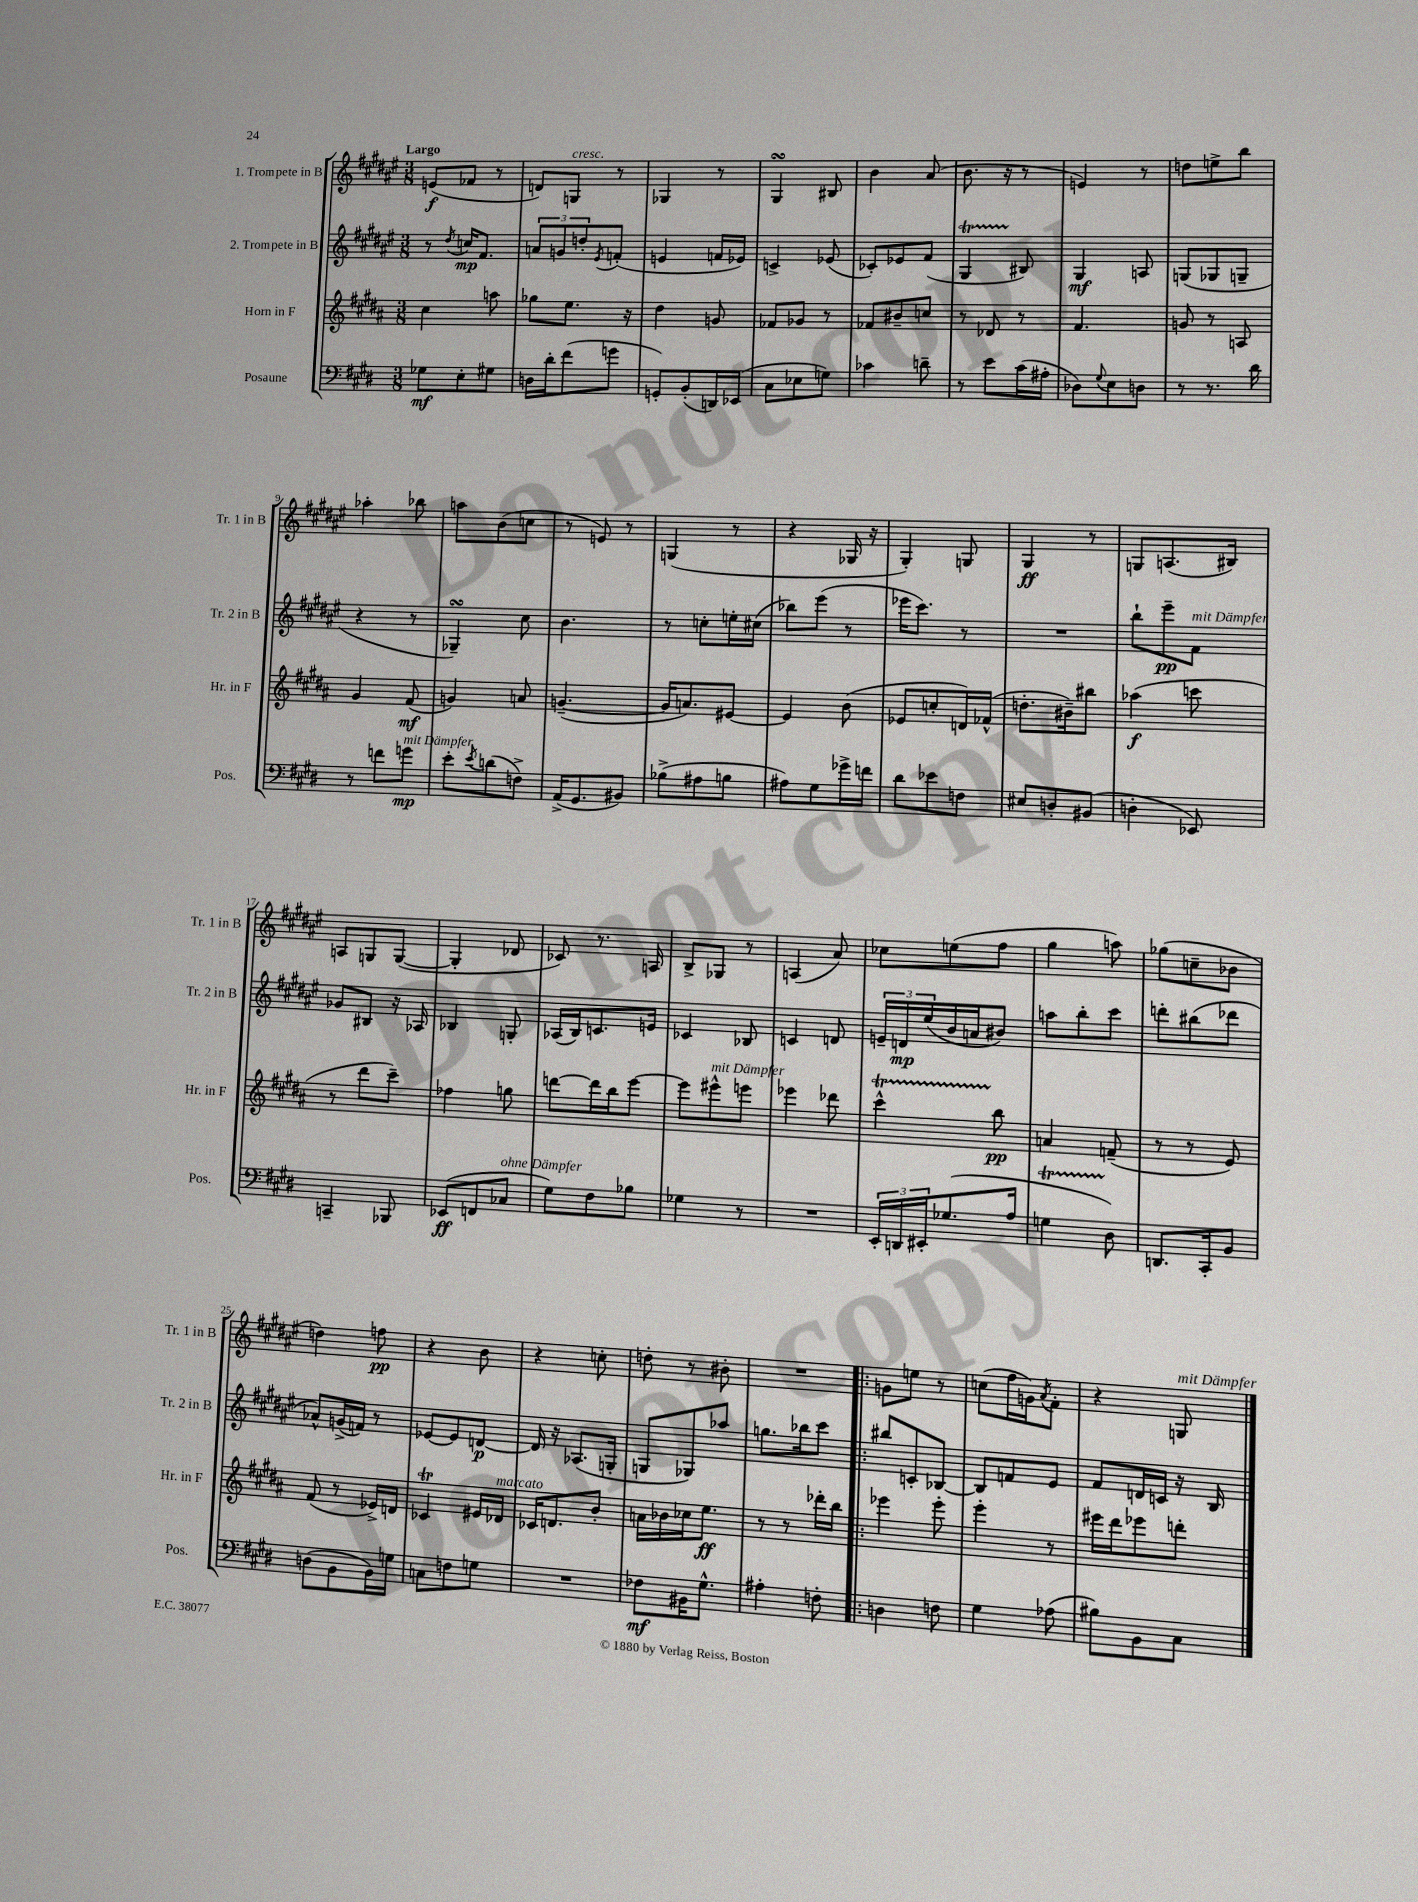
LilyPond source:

<<
\new StaffGroup <<
\new Staff = "s0" \with { instrumentName = "1. Trompete in B" shortInstrumentName = "Tr. 1 in B" } {
    \clef treble \key fis \major \numericTimeSignature \time 3/8 \tempo "Largo"
    e'8\f( fes'8 r8 |
    d'8) g8^\markup { \italic "cresc." } r8 |
    ges4 r8 |
    gis4\turn bis8 |
    b'4 ais'8( |
    b'8. r16 r8 |
    e'4) r8 |
    d''8 e''8-> b''8 |
    aes''4-. bes''8 |
    a''8 b'8( c''8 |
    r8 e'8) r8 |
    g4( r8 |
    r4 ges16 r16 |
    gis4-.) g8 |
    gis4\ff r8 |
    g8 a8.( bis16) |
    a8 g8 g8~( |
    g4-. des'8 |
    ces'8) r8. a16 |
    b8-> ges8 r8 |
    a4( ais'8) |
    ces''8 e''8( fis''8 |
    gis''4 a''8) |
    ges''8( c''8-- bes'8 |
    d''4) f''8\pp |
    r4 b'8 |
    r4 c''8-. |
    d''8-. r8 bis'8-. |
    R4. |
    \bar ".|:" g'8 e''8 r8 |
    c''8( fis''16 g'16) \acciaccatura { ais'8 } fis'8-. |
    r4 g8^\markup { \italic "mit Dämpfer" } \bar "|." |
}
\new Staff = "s1" \with { instrumentName = "2. Trompete in B" shortInstrumentName = "Tr. 2 in B" } {
    \clef treble \key fis \major \numericTimeSignature \time 3/8
    r8 \acciaccatura { dis''8 } c''16\mp fis'8. |
    \tuplet 3/2 { a'8 g'8 d''8-. } \acciaccatura { eis'8 } f'8-.( |
    e'4 f'16 ees'16) |
    c'4-> ees'8( |
    ces'8-.) ees'8 fis'8( |
    gis4\startTrillSpan bis8\stopTrillSpan) |
    gis4\mf a8 |
    g8( ges8 g8-- |
    r4 r8 |
    ges4--\turn) cis''8 |
    b'4. |
    r8 c''8-. e''16-. cis''16( |
    bes''8) eis'''8( r8 |
    ees'''16 cis'''8.) r8 |
    R4. |
    b''8-! eis'''8--\pp fis'8^\markup { \italic "mit Dämpfer" } |
    ges'8 bis8 r16 aes16 |
    bes4 g8-. |
    aes16( b16) c'8. e'16 |
    ces'4 bes8 |
    c'4 d'8 |
    \tuplet 3/2 { e'16-- d'16\mp eis''16( } b'16 a'16 bis'8) |
    a''8 b''8-. cis'''8 |
    d'''8-. bis''8( des'''8 |
    aes'8-^) g'16->( f'16) r8 |
    ees'8~ ees'8 d'8~\p |
    d'16 r16 aes8.( g16-. |
    g8 ges8) aes''8 |
    g''8. bes''16 cis'''8 |
    \bar ".|:" bis''8 c'8-. bes8~ |
    bes8 f'8 eis'8 |
    fis'8 d'16 c'16 r16 b16 \bar "|." |
}
\new Staff = "s2" \with { instrumentName = "Horn in F" shortInstrumentName = "Hr. in F" } {
    \clef treble \key b \major \numericTimeSignature \time 3/8
    cis''4 a''8 |
    ges''8 e''8. r16 |
    dis''4 g'8 |
    fes'8 ges'8 r8 |
    fes'8 bis'8-- c''8 |
    r8 des'8 r8 |
    fis'4. |
    g'8 r8 a8 |
    gis'4 fis'8\mf( |
    g'4) a'8 |
    g'4.~--( |
    g'16 a'8.) eis'8~ |
    eis'4 b'8( |
    ees'8 c''8-. d'16) fes'16-^( |
    d''8.-. bis'16--) bis''8 |
    aes''4\f( c'''8 |
    r8 dis'''8 cis'''8--) |
    fes''4 g''8 |
    d'''8~ d'''16 b''16 e'''8~ |
    e'''8 eis'''8-^^\markup { \italic "mit Dämpfer" } e'''8 |
    ees'''4 des'''8 |
    cis'''4-^\startTrillSpan b''8\stopTrillSpan\pp |
    a'4 f'8--( |
    r8 r8 e'8) |
    fis'8( r8 ees'16->) d'16 |
    ces'4\trill eis'16 des'16^\markup { \italic "marcato" } |
    ces'16 d'8. b'8-. |
    a'16 bes'16 ces''16 e''8.\ff |
    r8 r8 des'''16-. b''16 |
    \bar ".|:" ees'''4 ees'''8-. |
    e'''4-. r8 |
    eis'''16 dis'''16 ees'''8 d'''8-. \bar "|." |
}
\new Staff = "s3" \with { instrumentName = "Posaune" shortInstrumentName = "Pos." } {
    \clef bass \key e \major \numericTimeSignature \time 3/8
    ges8\mf e8-. gis8 |
    d16 dis'16-. fis'8( g'8 |
    g,8-.) b,8-.( d,16) ees,16( |
    cis8 ees8 g8) |
    ces'4 d'8-- |
    r8 e'8 cis'16( ais16-. |
    des8) \appoggiatura { gis8 } e8 d8 |
    r8 r8. dis'16 |
    r8 f'8 g'8\mp^\markup { \italic "mit Dämpfer" } |
    e'8-. \acciaccatura { e'8 } d'8( f8->) |
    a,16->( gis,8. bis,8) |
    bes8->( ais8 b8 |
    ais8) gis8 ges'16-> f'16 |
    dis'8 ees'8 f8 |
    eis8 d8-. bis,8( |
    d4-. ees,8) |
    c,4-- bes,,8 |
    ees,8\ff( f,8 ces8^\markup { \italic "ohne Dämpfer" } |
    gis8) fis8 bes8 |
    ges4 r8 |
    R4. |
    \tuplet 3/2 { e,16-. d,16 eis,16-. } ges8.( a16 |
    g4\startTrillSpan dis8\stopTrillSpan) |
    d,8. cis,16-. b,8 |
    d8( b,8 b,16) g16 |
    c8 f8 g8 |
    R4. |
    fes8\mf bis,16 gis8.-^ |
    ais4-. f8-. |
    \bar ".|:" d4 f8 |
    gis4 aes8( |
    bis8) b,8 cis8 \bar "|." |
}
>>
>>
